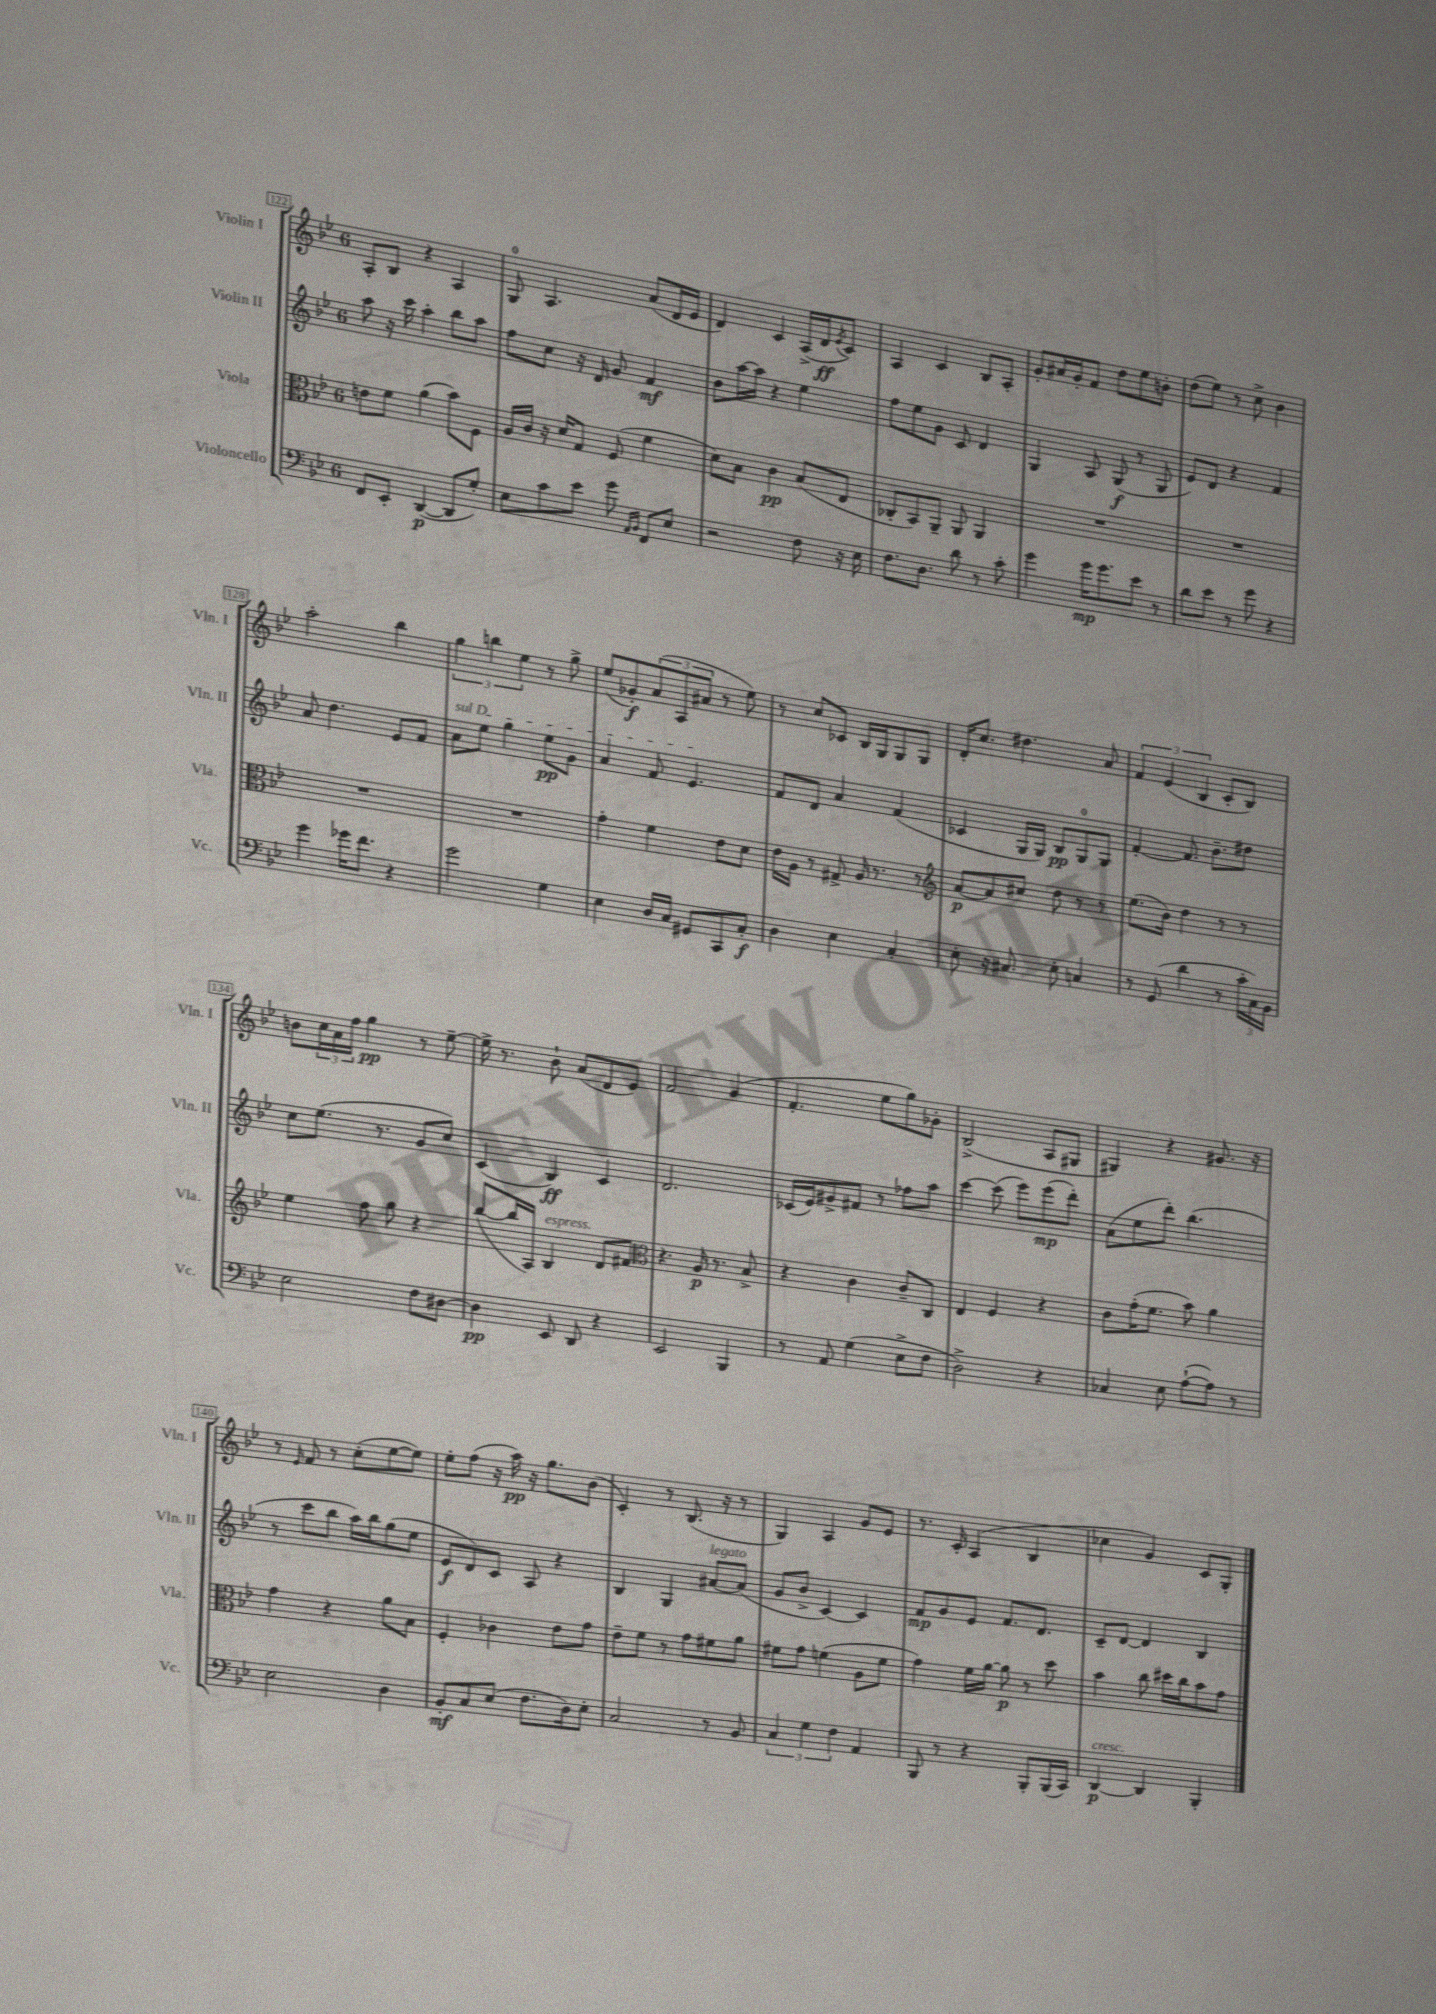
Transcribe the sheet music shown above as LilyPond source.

<<
\new StaffGroup <<
\new Staff = "s0" \with { instrumentName = "Violin I" shortInstrumentName = "Vln. I" } {
    \clef treble \key bes \major \once \override Staff.TimeSignature.style = #'single-digit \time 6/8
    a8-. bes8 r4 a4 |
    g8-0 a4. a'8( d'16 ees'16 |
    d'4) c'4 a16->( d'16\ff \acciaccatura { ees'8 } c'8) |
    a4 c'4 bes8 a8-. |
    g'8-. ais'16 g'16-. f'8 d''8 ees''8 b'8-. |
    d''8( ees''8) r8 c''8-> bes'4 |
    a''2-. bes''4 |
    \tuplet 3/2 { g''4 b''4 ees''4 } r8 g''8-> |
    ees''8( ges'8-.\f) \tuplet 3/2 { a'8( a8 ais'8 } r8 ees''8) |
    r8 c''8 ces'8 bes16 g16 g8 g8 |
    d'16-. c''8. dis''4. a'8 |
    \tuplet 3/2 { f'4 ees'4( bes4 } c'8-. bes8) |
    b'8 \tuplet 3/2 { c''16 a'16 f''16 } g''4\pp r8 ees''8~-- |
    ees''16-> r8. bes'8-! a'8( d'8 ees'8) |
    f'2 g'4( |
    f'4.-. ees''8 g''8) ges'8-. |
    bes2->( a8 gis8 |
    gis4) r4 gis'8. r16 |
    r8 \grace { ees'16 } f'8 r8 c''8-.( ees''8~ ees''8) |
    ees''8-. f''8( r16 a''16\pp) r16 g''8. bes'8( |
    c'4-.) r8 bes8.( r16 r8 |
    g4) a4 g'8 ees'8 |
    r8. c'16-. a4( bes4 |
    ces''4 g'4) c'8 g8-. \bar "|." |
}
\new Staff = "s1" \with { instrumentName = "Violin II" shortInstrumentName = "Vln. II" } {
    \clef treble \key bes \major \once \override Staff.TimeSignature.style = #'single-digit \time 6/8
    a''8 r16 c'''16 a''4-. bes''8 a''8 |
    f''8 c''8 r16 d'16 g'8 f'4\mf |
    bes'8 a''16~ a''16 r4 ees''4 |
    f''8 ees''8 g'8 c'8 d'4 |
    g4 a8 g8\f( r8 g8 |
    ees'8) d'8 r4 f'4 |
    a'8 d''4. ees'8 f'8 |
    \once \override TextSpanner.bound-details.left.text = \markup { \italic "sul D" } a'8\startTextSpan ees''8 g''4 ees''8\pp g'8 |
    a'4 f'8 ees'4.\stopTextSpan |
    f'8 d'8 a'4 f'4( |
    ces'4 g16 g16) bes8\pp g8-0 g8 |
    f'4~-. f'8. bes'8.-- dis''8 |
    c''8 ees''8.( r8. g'8 c''8) |
    c'4( bes4\ff) c'4 |
    d'2. |
    ces'16( ees'16) gis'8-> fis'8 r8 fes''8 a''8 |
    c'''4~ c'''8( ees'''8) ees'''8\mp( d'''8-.) |
    a'8( ees''8 d'''8-.) bes''4.( |
    r8 c'''8 bes''8 a''16) bes''16 g''8( ees''8 |
    ees'8\f d'8) c'8 a8 r4 |
    bes4 g4 ais'8~^\markup { \italic "legato" } ais'8( |
    g'8 bes'8-> c'4~) c'4 |
    f'8\mp g'8 ees'8 f'8. d'8. |
    c'8-- d'8~ d'4 bes4 \bar "|." |
}
\new Staff = "s2" \with { instrumentName = "Viola" shortInstrumentName = "Vla." } {
    \clef alto \key bes \major \once \override Staff.TimeSignature.style = #'single-digit \time 6/8
    e'8 f'8 a'4( bes'8) f8 |
    a16 c'16 r16 d'16 g8 f8( f'4 |
    d'8) bes8 c'4\pp bes8( ees8 |
    ces8-. bes,8) a,8-- a,8 a,4 |
    R2. |
    R2. |
    R2. |
    R2. |
    g'4-. f'4 ees'8 d'8 |
    ees'16 a16 r8 gis8-> a16 r8. r8 |
    \clef treble a'8~\p a'8 cis''8 d''8 r8 r8 |
    ees''8.( bes'16) d''4 r8 r8 |
    ees''4 f''8 g''8 r4 |
    bes''8~( bes''16 a16) bes4^\markup { \italic "espress." } d'8 fis'8 |
    \clef alto r4. a16\p r8. bes8-> |
    r4 c'4 c'8-- c8 |
    ees4 f4 r4 |
    c'8 g'16-.( f'8. bes'8) a'4 |
    g'4 r4 a'8 bes8 |
    f4-. ces'4 ees'8 g'8 |
    ees'8-- f'8 r8 g'8 fis'8 a'8 |
    fis'8 g'8 f'4( a8 f'8 |
    g'4) f'16 a'16~ a'8\p r8 d''8 |
    bes'4 c''8 dis''16 c''16 bes'8 g'8 \bar "|." |
}
\new Staff = "s3" \with { instrumentName = "Violoncello" shortInstrumentName = "Vc." } {
    \clef bass \key bes \major \once \override Staff.TimeSignature.style = #'single-digit \time 6/8
    f,8 ees,8-. d,4~\p( d,8 g8-.) |
    ees8 c'8 ees'8 g'8 \grace { a,16 bes,16 } f,8 ees8 |
    r2 f8 r16 ees16 |
    f8. d8. d'8 r8 c'8-. |
    g'4 g'16\mp g'8. ees'8 r8 |
    d'8 ees'8 r8 g'8 r4 |
    g'4 ges'16 f'8. r4 |
    g'2 g4 |
    ees4 d16 c16 gis,8 c,8 c8-.\f |
    d4 ees4 c4-. |
    ees8-. r16 cis8. ees8-. c4 |
    r8 g,8( d'4 r8 \tuplet 3/2 { c'16-. c16) bes,16 } |
    ees2 f8 dis8~ |
    dis4\pp ees,8 d,8 r4 |
    ees,2 bes,,4 |
    r8 a,8 g4( ees8-> f8 |
    d2->) r4 |
    ces4 ees8 a8~-!( a8) r8 |
    ees2 d4 |
    bes,8-.\mf c8 ees8( f8. d16) ees8-. |
    c2 r8 bes,8 |
    \tuplet 3/2 { c4 g4 f4 } a,4 |
    bes,,8 r8 r4 bes,,8-. bes,,16( c,16) |
    d,4~\p^\markup { \italic "cresc." } d,4 bes,,4-. \bar "|." |
}
>>
>>
\layout { \context { \Score currentBarNumber = #122 \override BarNumber.stencil = #(make-stencil-boxer 0.1 0.3 ly:text-interface::print) } }
